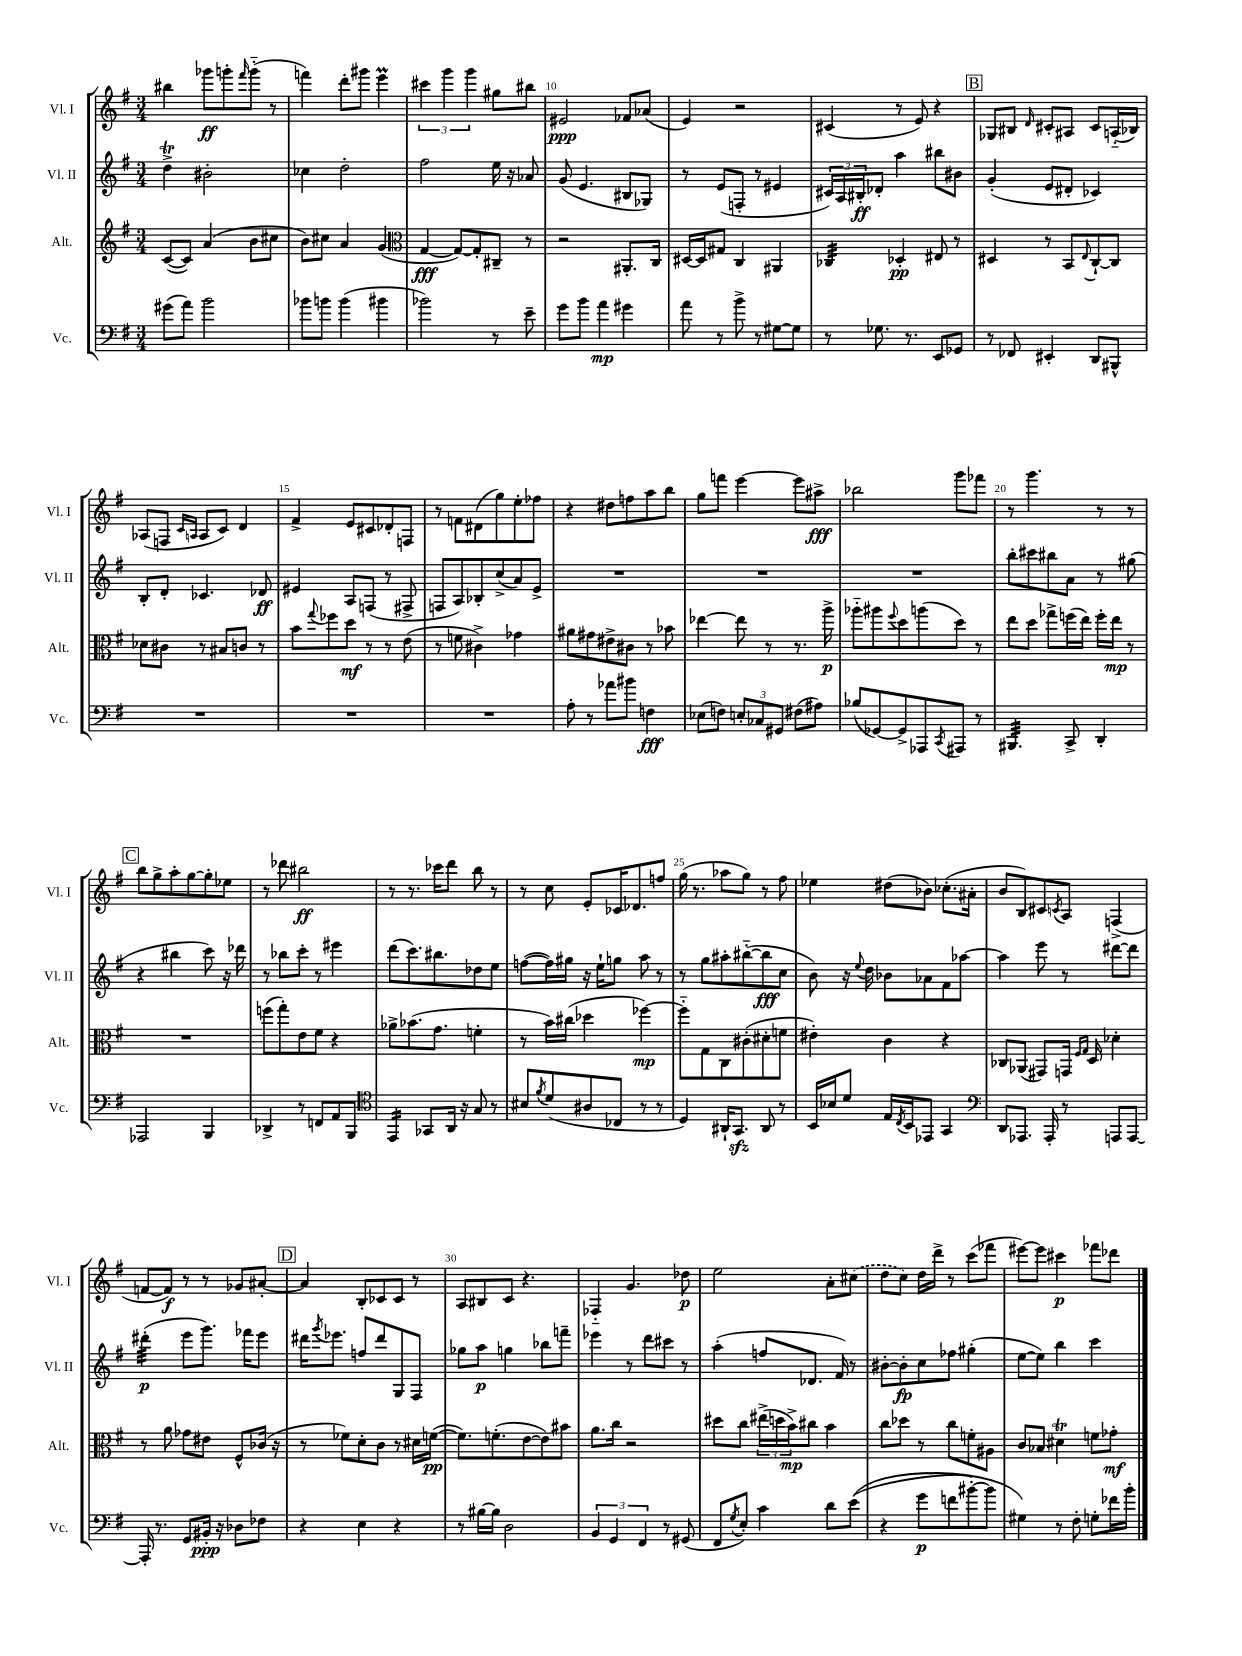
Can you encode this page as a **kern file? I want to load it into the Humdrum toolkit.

**kern	**kern	**kern	**kern
*staff4	*staff3	*staff2	*staff1
*clefF4	*clefG2	*clefG2	*clefG2
*k[f#]	*k[f#]	*k[f#]	*k[f#]
*M3/4	*M3/4	*M3/4	*M3/4
(8g#	([8c	4dd^	4bb#
8a)	8c])	.	.
2b	(4a	2b#'	8ggg-
.	.	.	8ggg'
.	.	.	16qqfff#
.	8b	.	(8ggg'~
.	8cc#	.	8r
=	=	=	=
8b-	8b)	4cc-	4fff)
8b	8cc#	.	.
(4b	4a	2dd'	8ddd'
.	.	.	8ggg#
4b#	(4g	.	4eee
=	=	=	=
*	*clefC3	*	*
2b-)	[4G	2ff#	6ccc#
.	.	.	6ggg
.	8G_)	.	.
.	.	.	6ggg
.	8G']	.	.
8r	8C#~	16ee	8gg#
.	.	16r	.
8e~	8r	8a-	8bb#
=	=	=	=
8g	2r	(8g	2e#
8b	.	4.e	.
4a	.	.	.
4g#	8.AA#'	8B#	8f-
.	.	8G-)	(8a-
.	16C	.	.
=	=	=	=
8a	[16D#	8r	4e)
.	16D#]	.	.
8r	8G#	(8e	.
8b^	4C	8F'	2r
8r	.	8r	.
[8G#	4AA#	4e#	.
8G#]	.	.	.
=	=	=	=
8r	4C-	24c#)	(4c#
.	.	24A	.
.	.	24B#'	.
8.G-	.	8d-'	.
.	4D-'	4aa	8r
8.r	.	.	.
.	.	.	8e)
8EE	8E#	8bb#	4r
8GG-	8r	8b#	.
=	=	=	=
8r	4D#	(4g'	8G-
8FF-	.	.	8B#
.	.	.	16qqd
4EE#'	8r	8e	8c#'
.	8BB	8d#'	8A#
.	8qqE	.	.
8DD	[8C`	4c-)	8c#
8BBB#^^	8C]	.	(16A'~
.	.	.	16B-)
=	=	=	=
2.r	8d-	8B'	(8A-
.	8c#	8d'	8F
.	.	.	16qqc
.	.	.	16qqA
.	8r	4.c-	8A
.	8B#	.	8c)
.	8c	.	4d
.	8r	8d-	.
=	=	=	=
2.r	8b	4e#	4f#^
.	8qqgg	.	.
.	8ff-	.	.
.	8dd	8A	8e
.	8r	(8F	8c#
.	8r	8r	8d-'
.	(8e	8F#^	8F
=	=	=	=
2.r	8r	8F	8r
.	8f	8A)	8f
.	4c#^)	8B-'	(8d#
.	.	(8cc^	8gg)
.	4g-	8a)	8ee'
.	.	8e^	8ff-
=	=	=	=
8A'	8a#	2.r	4r
8r	8g#	.	.
8a-	8e#^	.	8dd#
8b#	8c#	.	8ff
4F	8r	.	8aa
.	8b-	.	8bb
=	=	=	=
(8E-	[4ee-	2.r	8gg
8F)	.	.	8fff
12E'	8ee-]	.	[4eee
12C-	.	.	.
.	8r	.	.
12GG#	.	.	.
(8F#	8.r	.	8eee]
8A#)	.	.	8aa#^
.	16aa^	.	.
=	=	=	=
(8B-	8aa-'~	2.r	2bb-
[8GG-)	8aa#	.	.
.	8qqff#	.	.
8GG-^]	8dd	.	.
8AAA-	(8aa	.	.
8qCC	.	.	.
8AAA#	8dd)	.	8ggg
8r	8r	.	8fff-
=	=	=	=
4.BBB#	8ee	8bb'	8r
.	8dd	8ccc#	4.ggg
.	8gg-^	8bb#	.
8CC^	(16ff	8a	.
.	16ee)	.	.
4DD'	16ff'	8r	8r
.	16ee	.	.
.	8r	(8gg#	8r
=	=	=	=
2AAA-	2.r	4r	8bb
.	.	.	8gg^
.	.	4bb#	8aa'
.	.	.	[8gg
4BBB	.	8ccc)	8gg']
.	.	16r	8ee-
.	.	16ddd-	.
=	=	=	=
4DD-^	(8ff	8r	8r
.	8gg')	8bb-	8ddd-
8r	8e	8ccc'	2bb#
8FF	8f#	8r	.
8AA	4r	4eee#	.
8BBB	.	.	.
=	=	=	=
*clefC4	*	*	*
4EE	8a-^	(8ddd	8r
.	(8.b-	8.ccc)	8.r
8GG-	.	.	.
.	8.g	8.bb#	16ccc-
16AA	.	.	8ddd
16r	.	.	.
8G	4f'	8dd-	8bb
8r	.	8ee	8r
=	=	=	=
8B#	8r	([8ff	8r
8qf#	.	.	.
(8d	16b)	16ff])	8cc
.	(16cc#	16gg#	.
8A#	4dd-	16r	8e'
.	.	16ee`	.
8C-	.	8gg	16c-
.	.	.	8.d-
8r	[4ff-)	8aa	.
8r	.	8r	8ff
=	=	=	=
4D)	8ff-'~]	8r	(16gg
.	.	.	8.r
.	8G	8gg	.
16AA#`	8C	8aa#'	8aa-
8.GG	.	.	.
.	(8c#'	([8bb#'~	8gg)
8AA#	8d#'	8bb#]	8r
8r	8f	8cc	8ff#
=	=	=	=
16BB	4e#')	8b)	4ee-
16B-	.	.	.
8d	.	16r	.
.	.	8qqee	.
.	.	16dd	.
16E	4c	8b-	(8dd#
8qC	.	.	.
16BB	.	.	.
8EE-	.	8a-	8b-)
4GG	4r	8f#	(8.cc-'
.	.	[8aa-	.
.	.	.	16a#'
=	=	=	=
*clefF4	*	*	*
8DD	8C-	4aa-]	8b
8.AAA-	(8AA-	.	8B)
.	8GG#)	8eee	8c#
16AAA-'	.	.	.
.	.	.	8qc
8r	16GG	8r	8A
.	16qqF#	.	.
.	16qqG	.	.
.	16D	.	.
8AAA	4d-'	[8ddd#	(4F^
[8AAA	.	8ddd#]	.
=	=	=	=
16AAA']	8r	(4ddd#'	[8f
8.r	.	.	.
.	8a	.	8f])
8GG	8g-	8eee	8r
16BB#'	8e#	8.ggg)	8r
16r	.	.	.
8D-	8F#^^	.	8g-
.	.	16fff-	.
8F-	(16c-	8eee	[8a#'
.	16r	.	.
=	=	=	=
4r	8r	16ddd#	4a#]
.	.	8qggg	.
.	.	8.eee-	.
.	8f-)	.	.
4E	8d'	8ff	8B'
.	8c	8ddd#	8c-
4r	8r	8G	8c-
.	16d#	8F#	8r
.	([16f	.	.
=	=	=	=
8r	8.f])	8gg-	8A
[16B#	.	8aa	8B#
16B#]	(8.f'	.	.
2D	.	4gg	8c
.	[8e	.	4.r
.	8e])	8bb-	.
.	8b#	8fff~	.
=	=	=	=
6BB	8.a	4eee-	4F-'~
6GG	.	.	.
.	16cc	.	.
.	2r	8r	4.g
6FF#	.	.	.
.	.	8ddd	.
8r	.	8ccc#	.
(8GG#	.	8r	8dd-
=	=	=	=
8FF#	8dd#	(4aa'	2ee
8qG	.	.	.
8E')	8cc	.	.
4c	(24ee#^	8ff	.
.	24dd	.	.
.	24b^)	.	.
.	8cc#	8.d-	.
8d	4b	.	8a'
.	.	16f#)	.
&((8e	.	8r	(8cc#
=	=	=	=
4r	8cc	[8b#'	8dd
.	8dd-	8b#']	8cc)
8g	8r	8cc	16dd
.	.	.	16ddd^
8f	8cc	8ff-	8r
[8b#')	8f'	(4gg#'	(8ccc
8b#]	8A#	.	8fff-
=	=	=	=
4G#&)	8c	[8ee	[8eee#)
.	8B-	8ee])	8eee#]
8r	4d#	4bb	4ccc#
8F#'	.	.	.
8G'	8f	4ccc	8fff-
16f-	8g-'	.	8ddd-
16b'	.	.	.
==	==	==	==
*-	*-	*-	*-
